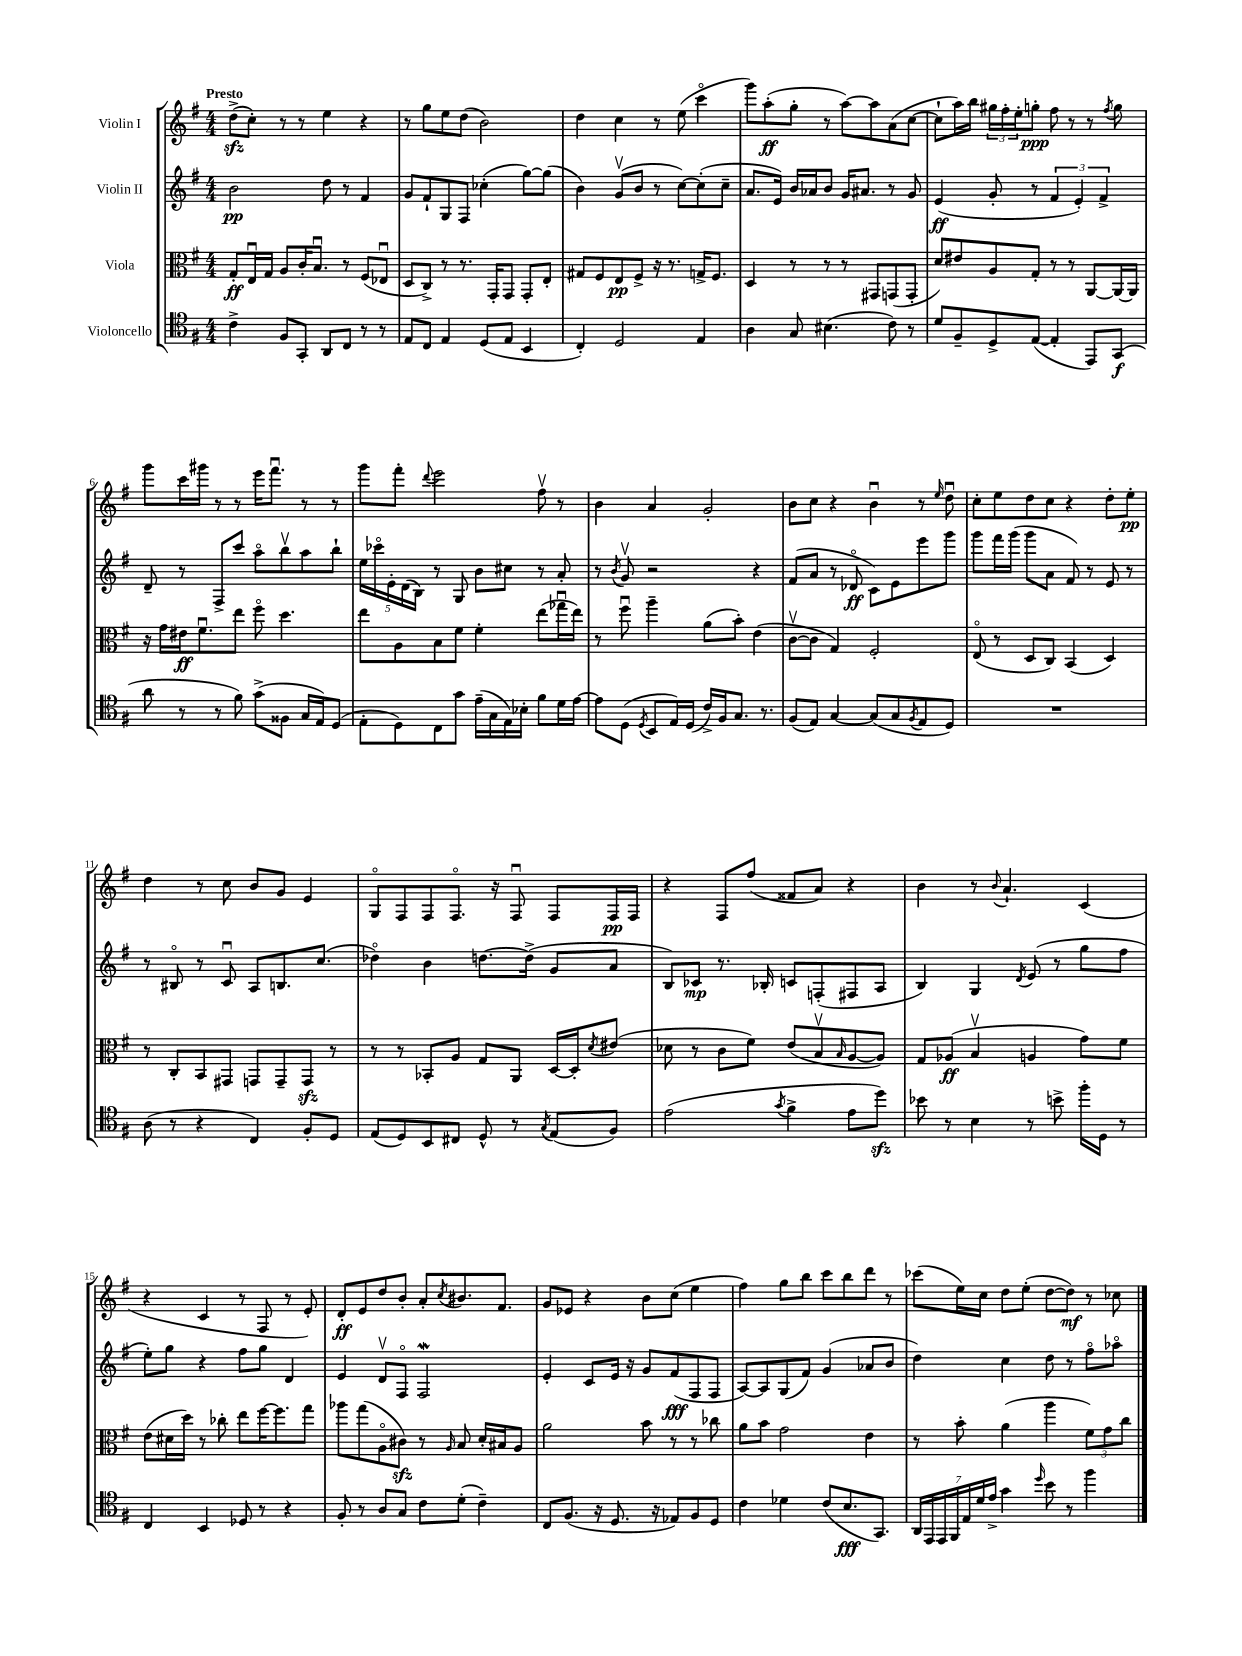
<<
\new StaffGroup <<
\new Staff = "s0" \with { instrumentName = "Violin I" } {
    \clef treble \key g \major \numericTimeSignature \time 4/4 \tempo "Presto"
    d''8->\sfz( c''8-.) r8 r8 e''4 r4 |
    r8 g''8 e''8 d''8( b'2) |
    d''4 c''4 r8 e''8( c'''4\flageolet |
    g'''8) a''8-.\ff( g''8-. r8 a''8~) a''8 a'8( c''8~ |
    c''8-! a''16) b''16 \tuplet 3/2 { gis''16 fis''16-. e''16-. } g''8-.\ppp fis''8 r8 r8 \acciaccatura { fis''8 } g''8 |
    g'''8 c'''16 gis'''16 r8 r8 e'''16 fis'''8.\downbow r8 r8 |
    g'''8 fis'''8-. \appoggiatura { d'''8 } e'''2 fis''8\upbow r8 |
    b'4 a'4 g'2-. |
    b'8 c''8 r4 b'4\downbow r8 \grace { e''16 } d''8\downbow |
    c''8-. e''8 d''8 c''8 r4 d''8-. e''8-.\pp |
    d''4 r8 c''8 b'8 g'8 e'4 |
    g8\flageolet fis8 fis8 fis8.\flageolet r16 fis8\downbow fis8 fis16\pp fis16 |
    r4 fis8 fis''8( fisis'8 a'8) r4 |
    b'4 r8 \appoggiatura { b'8 } a'4.-! c'4( |
    r4 c'4 r8 fis8 r8 e'8-.) |
    d'8-.\ff e'8 d''8 b'8-. a'8-. \acciaccatura { c''8 } bis'8. fis'8. |
    g'8 ees'8 r4 b'8 c''8( e''4 |
    fis''4) g''8 b''8 c'''8 b''8 d'''8 r8 |
    ces'''8( e''16) c''16 d''8 e''8-.( d''8~ d''8\mf) r8 ces''8 \bar "|." |
}
\new Staff = "s1" \with { instrumentName = "Violin II" } {
    \clef treble \key g \major \numericTimeSignature \time 4/4
    b'2\pp d''8 r8 fis'4 |
    g'8 fis'8-! g8 fis8 ces''4-.( g''8~) g''8( |
    b'4) g'8\upbow( b'8 r8 c''8~) c''8-.( c''8-- |
    a'8. e'16) b'16 aes'16 b'8 g'16 ais'8. r8 g'8 |
    e'4\ff( g'8-. r8 \tuplet 3/2 { fis'4 e'4-.) fis'4-> } |
    d'8-- r8 fis8-> c'''8 a''8\flageolet b''8\upbow a''8 b''8-! |
    \tuplet 5/4 { e''16 ces'''16\flageolet e'16-. d'16( b16) } r8 g8 b'8 cis''8 r8 a'8-. |
    r8 \acciaccatura { b'8 } g'8\upbow r2 r4 |
    fis'8( a'8 r8 des'8\flageolet\ff c'8) e'8 e'''8 g'''8 |
    g'''8 fis'''16 g'''16( g'''8 a'8 fis'8) r8 e'8 r8 |
    r8 bis8\flageolet r8 c'8\downbow a8 b8. c''8.( |
    des''4\flageolet) b'4 d''8.~ d''16->( g'8 a'8 |
    b8) ces'8\mp r8. bes16-. c'8 f8-.( fis8 a8 |
    b4) g4 \acciaccatura { d'8 } e'8( r8 g''8 fis''8 |
    e''8-.) g''8 r4 fis''8 g''8 d'4 |
    e'4 d'8\upbow fis8\flageolet fis2\mordent |
    e'4-. c'8 e'16 r16 g'8 fis'8\fff( fis8 fis8 |
    a8~) a8 g8( fis'8) g'4( aes'8 b'8 |
    d''4) c''4 d''8 r8 fis''8\flageolet aes''8\flageolet \bar "|." |
}
\new Staff = "s2" \with { instrumentName = "Viola" } {
    \clef alto \key g \major \numericTimeSignature \time 4/4
    g8-.\ff e16\downbow g16 a8 c'16-. b8.\downbow r8 fis8( ees8\downbow |
    d8 c8->) r8 r8. g,16-. g,8 g,8-. e8-. |
    gis8 fis8 e8\pp fis8-> r16 r8. g16-> fis8. |
    d4 r8 r8 r8 gis,8 g,8( g,8-. |
    d'8) eis'8 a8 g8-. r8 r8 a,8~ a,16~ a,16 |
    r16 g'16 eis'16\ff fis'8.\downbow e''8 fis''8\flageolet d''4. |
    e''8 a8 b8 fis'8 fis'4-. e''8( ges''16\downbow e''16) |
    r8 fis''8\downbow a''4-- a'8( b'8-.) e'4( |
    c'8~\upbow c'8 g4) fis2-. |
    e8\flageolet( r8 d8 c8) b,4( d4) |
    r8 c8-. b,8 gis,8 g,8 g,8-- g,8\sfz r8 |
    r8 r8 bes,8-. a8 g8 a,8 d16~ d16-. \acciaccatura { d'8 } eis'8( |
    des'8 r8 c'8 fis'8) e'8( b8\upbow \grace { b16 } a8~ a8) |
    g8 aes8\ff( b4\upbow a4 g'8) fis'8 |
    e'8( dis'16 d''16) r8 ces''8-. e''8 fis''16~ fis''8. g''8 |
    aes''8 g''8( a8\flageolet cis'8\sfz) r8 \grace { a16 } b8 d'16-. bis16 a8 |
    a'2 b'8 r8 r8 ces''8 |
    a'8 b'8 g'2 e'4 |
    r8 b'8-. a'4( a''4 \tuplet 3/2 { fis'8) g'8 c''8 } \bar "|." |
}
\new Staff = "s3" \with { instrumentName = "Violoncello" } {
    \clef tenor \key g \major \numericTimeSignature \time 4/4
    c'4-> fis8 g,8-. a,8 c8 r8 r8 |
    e8 c8 e4 d8( e8 b,4 |
    c4-.) d2 e4 |
    a4 g8 bis4.( c'8) r8 |
    d'8 fis8-- d8-> e8~( e4-. e,8) g,8\f( |
    a'8 r8 r8 fis'8) g'8->( fisis8 g16 e16) d8( |
    e8-. d8) c8 g'8 e'16--( g16 e16) bes16-. fis'8 d'16 e'16~ |
    e'8 d8( \acciaccatura { d8 } b,8 e16) d16( c'16->) fis16 g8. r8. |
    fis8( e8) g4~ g8( g8 \acciaccatura { fis8 } e8 d8) |
    R1 |
    a8( r8 r4 c4) fis8-. d8 |
    e8( d8) b,8 cis8 d8-^ r8 \acciaccatura { g8 } e8( fis8) |
    e'2( \acciaccatura { g'8 } fis'4-> e'8 d''8\sfz) |
    bes'8 r8 b4 r8 b'8-> fis''16-. d16 r8 |
    c4 b,4 des8 r8 r4 |
    fis8-. r8 a8 g8 c'8 d'8-.( c'4--) |
    c8 fis8.( r16 d8. r16 ees8) fis8 d8 |
    c'4 des'4 c'8( b8.\fff g,8.) |
    \tuplet 7/4 { a,16 e,16 e,16 fis,16 e16 d'16 e'16-> } g'4 \grace { d''16 } b'8 r8 fis''4 \bar "|." |
}
>>
>>
